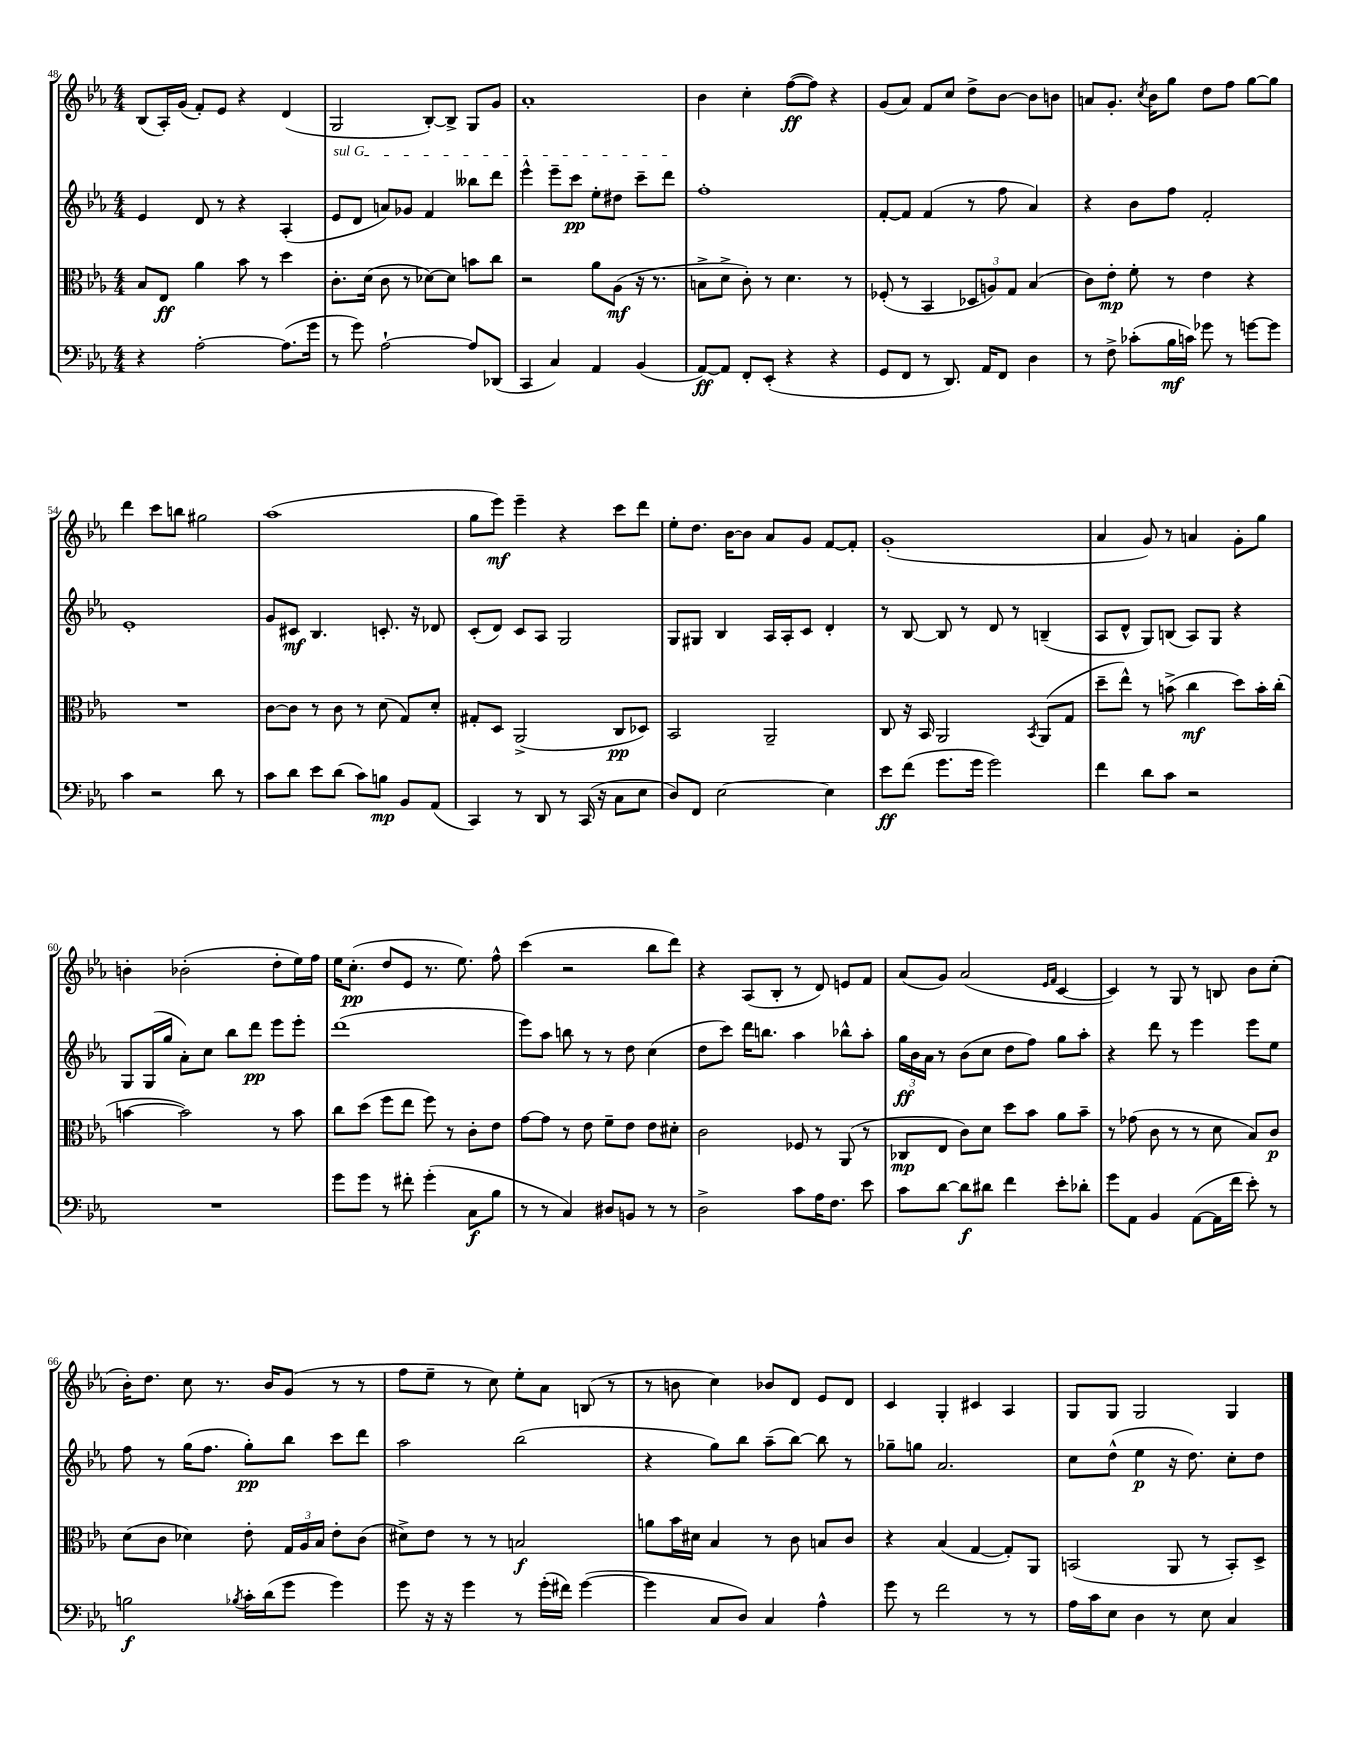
<<
\new StaffGroup <<
\new Staff = "s0" {
    \clef treble \key ees \major \numericTimeSignature \time 4/4
    \autoBeamOff bes8[( aes16-.) g'16]( f'8[-.) ees'8] r4 d'4( |
    g2 bes8[~-.) bes8]-> g8[ g'8] |
    aes'1-. |
    bes'4 c''4-. f''8[~\ff( f''8]) r4 |
    g'8[( aes'8]) f'8[ c''8] d''8[-> bes'8]~ bes'8[ b'8] |
    a'8[ g'8.]-. \acciaccatura { c''8 } bes'16[ g''8] d''8[ f''8] g''8[~ g''8] |
    d'''4 c'''8[ b''8] gis''2 |
    aes''1( |
    g''8[ ees'''8]\mf) ees'''4-- r4 c'''8[ d'''8] |
    ees''8[-. d''8.] bes'16[~ bes'8] aes'8[ g'8] f'8[~ f'8]-. |
    g'1-.( |
    aes'4 g'8) r8 a'4 g'8[-. g''8] |
    b'4-. bes'2-.( d''8[-. ees''16) f''16] |
    ees''16[ c''8.]-.\pp( d''8[ ees'8] r8. ees''8.) f''8-^ |
    c'''4( r2 bes''8[ d'''8]) |
    r4 aes8[( bes8]-. r8 d'8) e'8[ f'8] |
    aes'8[( g'8]) aes'2( \grace { ees'16[ f'16] } c'4~ |
    c'4) r8 g8 r8 b8 bes'8[ c''8]-.( |
    bes'16[-.) d''8.] c''8 r8. bes'16[ g'8]( r8 r8 |
    f''8[ ees''8]-- r8 c''8) ees''8[-. aes'8] b8( r8 |
    r8 b'8 c''4) bes'8[ d'8] ees'8[ d'8] |
    c'4 g4-. cis'4 aes4 |
    g8[ g8] g2 g4 \bar "|." |
}
\new Staff = "s1" {
    \clef treble \key ees \major \numericTimeSignature \time 4/4
    \autoBeamOff ees'4 d'8 r8 r4 aes4-.( |
    \once \override TextSpanner.bound-details.left.text = \markup { \italic "sul G" } ees'8[\startTextSpan d'8] a'8[) ges'8] f'4 beses''8[ d'''8] |
    ees'''4-^ ees'''8[-- c'''8]\pp ees''8[-. dis''8] c'''8[-- d'''8]\stopTextSpan |
    f''1-. |
    f'8[~-. f'8] f'4( r8 f''8 aes'4) |
    r4 bes'8[ f''8] f'2-. |
    ees'1-. |
    g'8[ cis'8]\mf bes4. c'8.-. r16 des'8 |
    c'8[-.( d'8]) c'8[ aes8] g2 |
    g8[ gis8] bes4 aes16[ aes16-. c'8] d'4-. |
    r8 bes8~ bes8 r8 d'8 r8 b4--( |
    aes8[ d'8]-^ g8[) b8]( aes8[) g8] r4 |
    g8[ g16( g''16] aes'8[-.) c''8] bes''8[ d'''8]\pp ees'''8[ ees'''8]-. |
    d'''1( |
    ees'''8[) aes''8] b''8 r8 r8 d''8 c''4( |
    d''8[ c'''8]) d'''16[ b''8.] aes''4 bes''8[-^ aes''8]-. |
    \tuplet 3/2 { g''16[\ff bes'16 aes'16] } r8 bes'8[( c''8] d''8[ f''8]) g''8[ aes''8]-. |
    r4 d'''8 r8 ees'''4 ees'''8[ ees''8] |
    f''8 r8 g''16[( f''8.] g''8[-.\pp) bes''8] c'''8[ d'''8] |
    aes''2 bes''2( |
    r4 g''8[) bes''8] aes''8[--( bes''8]~) bes''8 r8 |
    ges''8[-- g''8] aes'2. |
    c''8[ d''8]-^( ees''4\p r16 d''8.) c''8[-. d''8] \bar "|." |
}
\new Staff = "s2" {
    \clef alto \key ees \major \numericTimeSignature \time 4/4
    \autoBeamOff bes8[ ees8]\ff aes'4 bes'8 r8 d''4 |
    c'8.[-. d'16]( c'8 r8 des'8[~) des'8] b'8[ c''8] |
    r2 aes'8[ aes8]\mf( r16 r8. |
    b8[-> d'8]-> c'8-.) r8 d'4. r8 |
    fes8-.( r8 bes,4 \tuplet 3/2 { des8[ a8) g8] } bes4( |
    c'8[) ees'8]-.\mp f'8-. r8 ees'4 r4 |
    R1 |
    c'8[~ c'8] r8 c'8 r8 d'8( g8[) d'8]-. |
    gis8[-. d8] aes,2->( c8[\pp des8]) |
    bes,2 aes,2-- |
    c8 r16 bes,16 aes,2 \acciaccatura { bes,8 } aes,8[( g8] |
    d''8[-- ees''8]-^) r8 b'8->( c''4\mf d''8[) b'16-. c''16]-.( |
    b'4~ b'2) r8 b'8 |
    c''8[ d''8]( f''8[ ees''8] f''8) r8 c'8[-. ees'8] |
    g'8[~ g'8] r8 ees'8 f'8[-- ees'8] ees'8[ dis'8]-. |
    c'2 fes8 r8 aes,8( r8 |
    ces8[\mp ees8] c'8[) d'8] d''8[ bes'8] aes'8[ bes'8]-- |
    r8 ges'8( c'8 r8 r8 d'8 bes8[) c'8]\p |
    d'8[( c'8] des'4) ees'8-. \tuplet 3/2 { g16[ aes16 bes16] } ees'8[-. c'8]( |
    dis'8[->) ees'8] r8 r8 b2\f |
    a'8[ bes'16 dis'16] bes4 r8 c'8 b8[ c'8] |
    r4 bes4( g4~ g8[-.) aes,8] |
    b,2( aes,8 r8 b,8[-.) d8]-> \bar "|." |
}
\new Staff = "s3" {
    \clef bass \key ees \major \numericTimeSignature \time 4/4
    \autoBeamOff r4 aes2~-. aes8.[( g'16] |
    r8 g'8) aes2~-! aes8[ des,8]( |
    c,4 c4) aes,4 bes,4( |
    aes,8[~\ff) aes,8] f,8[-. ees,8]-.( r4 r4 |
    g,8[ f,8] r8 d,8.) aes,16[ f,8] d4 |
    r8 f8-> ces'8[-.( bes16\mf c'16]) ges'8 r8 g'8[~ g'8] |
    c'4 r2 d'8 r8 |
    c'8[ d'8] ees'8[ d'8]( c'8[) b8]\mp bes,8[ aes,8]( |
    c,4) r8 d,8 r8 c,16( r16 c8[ ees8] |
    d8[) f,8] ees2~ ees4 |
    ees'8[\ff f'8]( g'8.[ g'16] g'2) |
    f'4 d'8[ c'8] r2 |
    R1 |
    g'8[ g'8] r8 fis'8-. g'4-.( c8[\f bes8] |
    r8 r8 c4) dis8[ b,8] r8 r8 |
    d2-> c'8[ aes16 f8.] ees'8 |
    c'8[ d'8]~ d'8[\f dis'8] f'4 ees'8[-. des'8]-. |
    g'8[ aes,8] bes,4 aes,8[~( aes,16 f'16] ees'8-.) r8 |
    b2\f \acciaccatura { bes8 } c'16[-. d'16( g'8] g'4) |
    g'8 r16 r16 g'4 r8 g'16[-.( fis'16]) g'4~( |
    g'4 c8[ d8]) c4 aes4-^ |
    g'8 r8 f'2 r8 r8 |
    aes16[ c'16 ees8] d4 r8 ees8 c4 \bar "|." |
}
>>
>>
\layout { \context { \Score currentBarNumber = #48 } }
